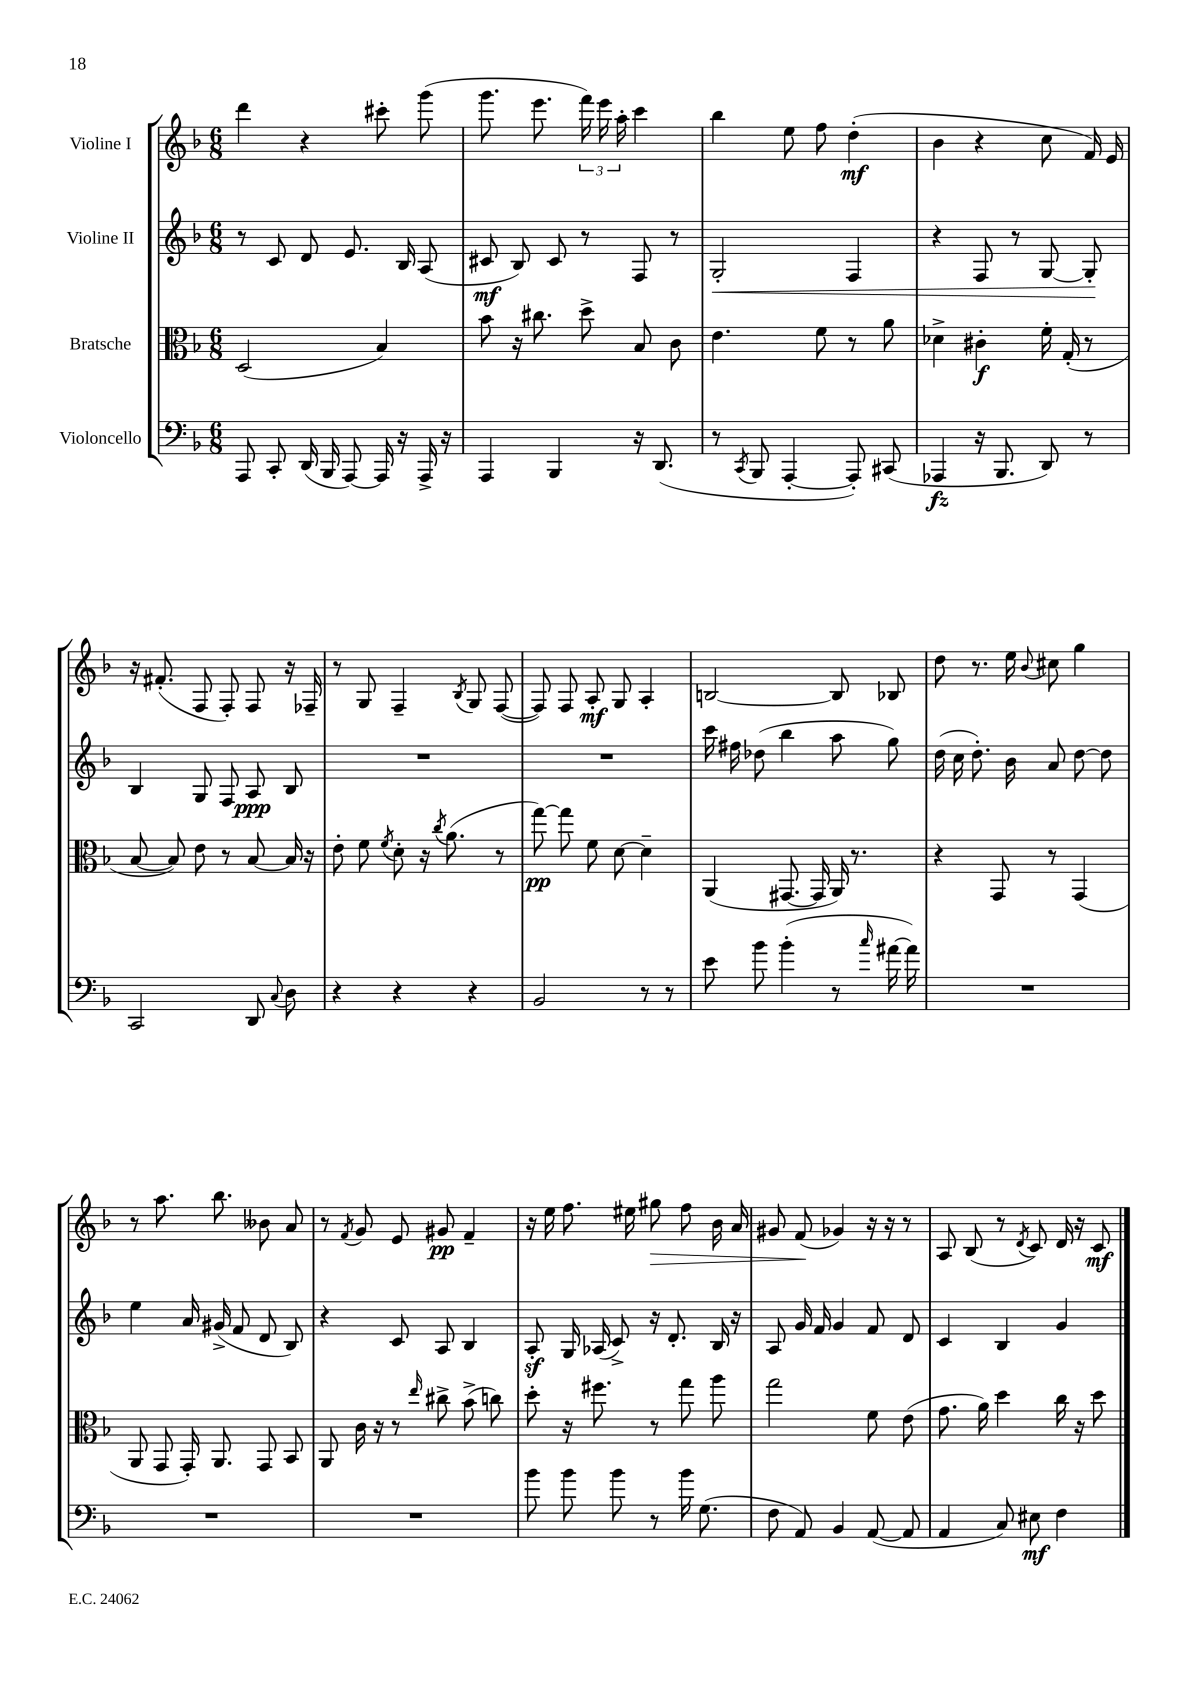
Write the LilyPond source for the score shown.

<<
\new StaffGroup <<
\new Staff = "s0" \with { instrumentName = "Violine I" } {
    \clef treble \key f \major \numericTimeSignature \time 6/8
    \autoBeamOff d'''4 r4 cis'''8-. g'''8( |
    g'''8. e'''8. \tuplet 3/2 { f'''16) e'''16 a''16-. } c'''4 |
    bes''4 e''8 f''8 d''4-.\mf( |
    bes'4 r4 c''8 f'16) e'16 |
    r16 fis'8.-.( f8 f8-.) f8 r16 fes16-- |
    r8 g8 f4-- \acciaccatura { bes8 } g8 f8~( |
    f8) f8 a8-.\mf g8 a4-. |
    b2~ b8 bes8 |
    d''8 r8. e''16 \appoggiatura { bes'8 } cis''8 g''4 |
    r8 a''8. bes''8. beses'8 a'8 |
    r8 \acciaccatura { f'8 } g'8 e'8 gis'8\pp f'4-- |
    r16 e''16 f''8. eis''16 gis''8\> f''8 bes'16 a'16 |
    gis'8 f'8\!( ges'4) r16 r16 r8 |
    a8 bes8( r8 \acciaccatura { d'8 } c'8) d'16 r16 c'8\mf \bar "|." |
}
\new Staff = "s1" \with { instrumentName = "Violine II" } {
    \clef treble \key f \major \numericTimeSignature \time 6/8
    \autoBeamOff r8 c'8 d'8 e'8. bes16 a8( |
    cis'8\mf bes8) cis'8 r8 f8 r8 |
    g2-.\< f4 |
    r4 f8 r8 g8~ g8-.\! |
    bes4 g8 f8 a8\ppp bes8 |
    R2. |
    R2. |
    c'''16 fis''16 des''8( bes''4 a''8 g''8) |
    d''16( c''16 d''8.-.) bes'16 a'8 d''8~ d''8 |
    e''4 a'16 gis'16->( f'8 d'8 bes8) |
    r4 c'8 a8 bes4 |
    a8-.\sf g16 aes16( c'8->) r16 d'8.-. bes16 r16 |
    a8 g'16 f'16 g'4 f'8 d'8 |
    c'4 bes4 g'4 \bar "|." |
}
\new Staff = "s2" \with { instrumentName = "Bratsche" } {
    \clef alto \key f \major \numericTimeSignature \time 6/8
    \autoBeamOff d2( bes4) |
    bes'8 r16 cis''8. d''8-> bes8 c'8 |
    e'4. f'8 r8 a'8 |
    des'4-> cis'4-.\f f'16-. g16-.( r8 |
    bes8~ bes8) e'8 r8 bes8~ bes16 r16 |
    e'8-. f'8 \acciaccatura { f'8 } d'8-. r16 \acciaccatura { c''8 } a'8.( r8 |
    g''8~\pp) g''8 f'8 d'8~ d'4-- |
    a,4( gis,8.~ gis,16 a,16) r8. |
    r4 g,8 r8 g,4( |
    a,8 g,8 g,16-.) a,8. g,8 bes,8 |
    a,8 c'16 r16 r8 \grace { e''16 } cis''8-> bes'8->( c''8) |
    d''8-. r16 fis''8. r8 g''8 a''8 |
    g''2 f'8 e'8( |
    g'8. a'16) d''4 c''16 r16 d''8 \bar "|." |
}
\new Staff = "s3" \with { instrumentName = "Violoncello" } {
    \clef bass \key f \major \numericTimeSignature \time 6/8
    \autoBeamOff a,,8 c,8-. d,16( bes,,16 a,,8~) a,,16 r16 a,,16-> r16 |
    a,,4 bes,,4 r16 d,8.( |
    r8 \acciaccatura { c,8 } bes,,8 a,,4~-. a,,8-.) cis,8( |
    aes,,4\fz r16 bes,,8. d,8) r8 |
    c,2 d,8 \appoggiatura { c8 } d8 |
    r4 r4 r4 |
    bes,2 r8 r8 |
    e'8 bes'8 bes'4-.( r8 \grace { c''16 } ais'16~ ais'16) |
    R2. |
    R2. |
    R2. |
    bes'8 bes'8 bes'8 r8 bes'16 g8.( |
    f8 a,8) bes,4 a,8~( a,8 |
    a,4 c8) eis8\mf f4 \bar "|." |
}
>>
>>
\layout { \context { \Score \remove "Bar_number_engraver" } }
